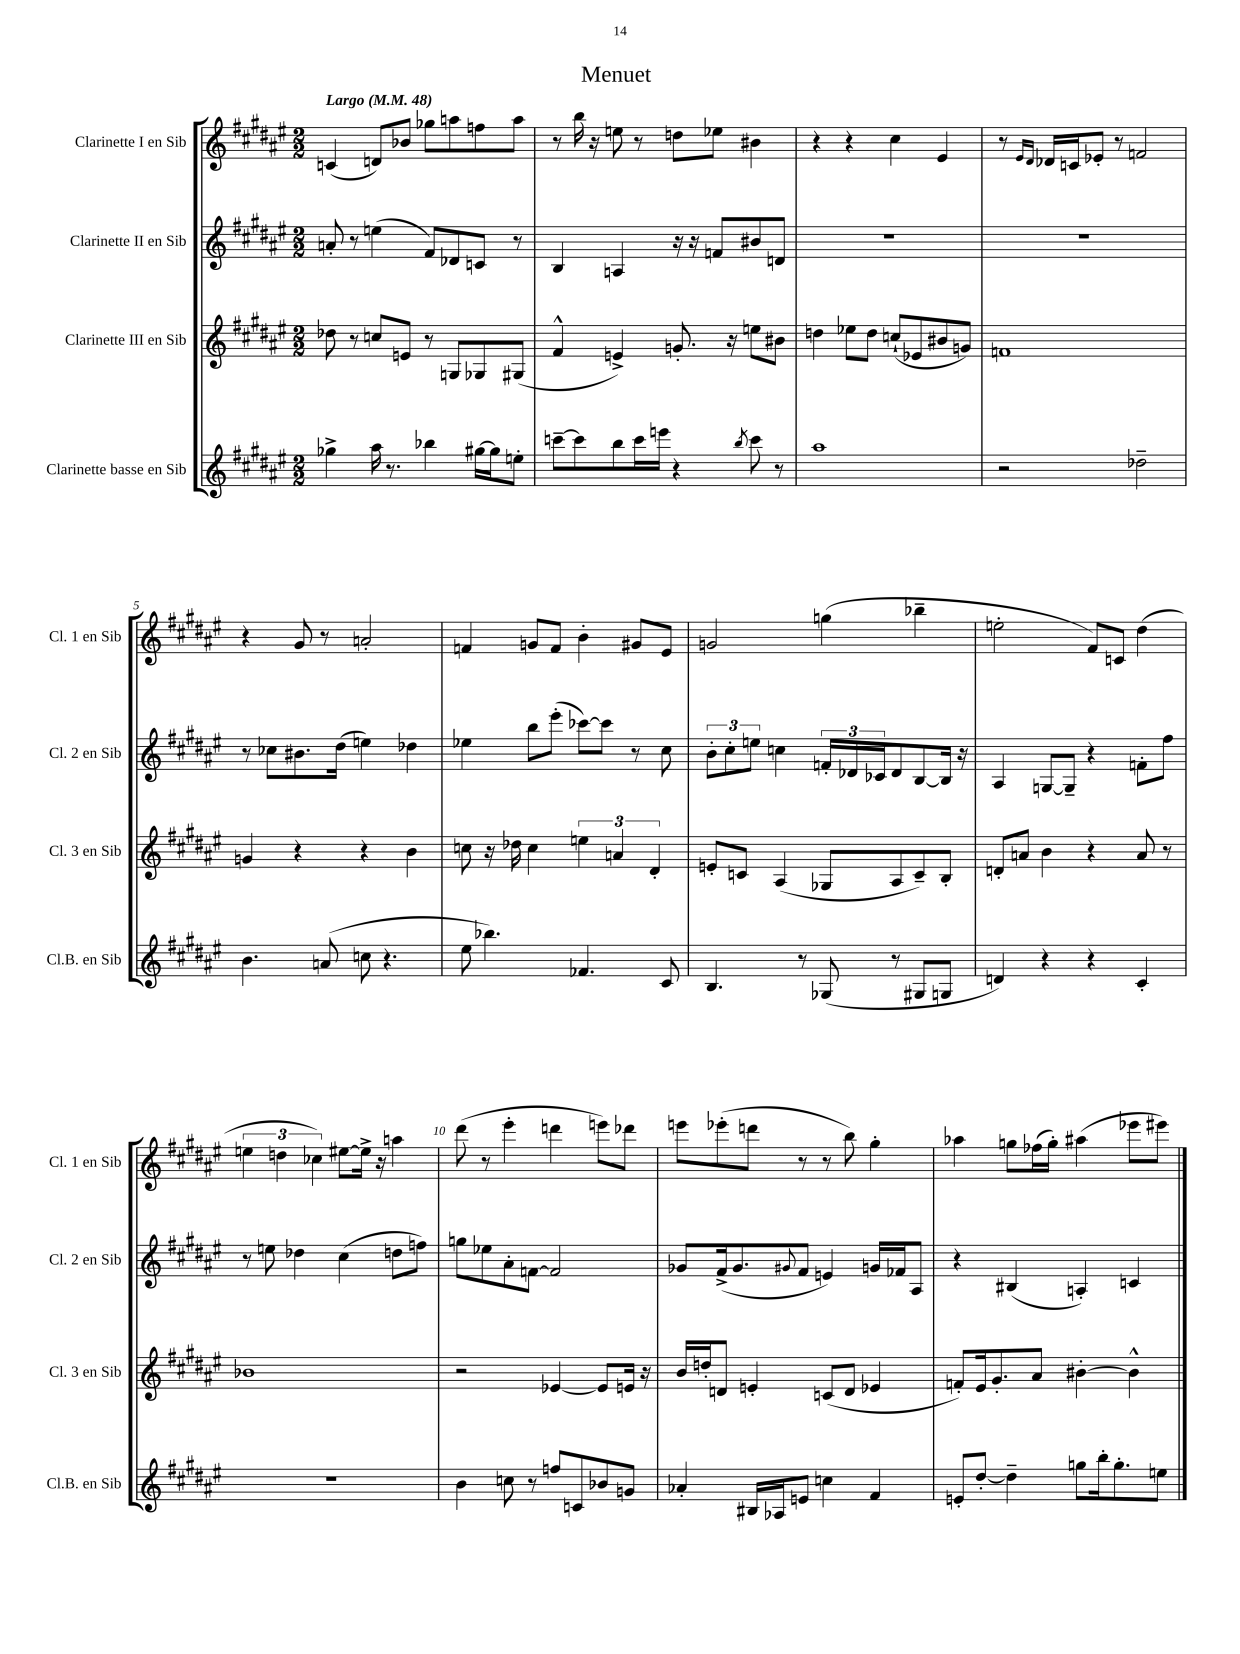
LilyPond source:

\header { title = "Menuet" }
<<
\new StaffGroup <<
\new Staff = "s0" \with { instrumentName = "Clarinette I en Sib" shortInstrumentName = "Cl. 1 en Sib" } {
    \clef treble \key fis \major \numericTimeSignature \time 2/2 \tempo "Largo" 4 = 48
    c'4( d'8) bes'8 ges''8 a''8 f''8 a''8 |
    r8 b''16 r16 e''8 r8 d''8 ees''8 bis'4 |
    r4 r4 cis''4 eis'4 |
    r8 \grace { eis'16 dis'16 } des'16 c'16 ees'8-. r8 f'2 |
    r4 gis'8 r8 a'2-. |
    f'4 g'8 f'8 b'4-. gis'8 eis'8 |
    g'2 g''4( bes''4-- |
    e''2-. fis'8) c'8 dis''4( |
    \tuplet 3/2 { e''4 d''4 ces''4) } eis''8~ eis''16-> r16 a''4 |
    dis'''8( r8 eis'''4-. d'''4 e'''8) des'''8 |
    e'''8 ees'''8-.( d'''8 r8 r8 b''8) gis''4-. |
    aes''4 g''8 fes''16( g''16-.) ais''4( ees'''8 eis'''8) \bar "|." |
}
\new Staff = "s1" \with { instrumentName = "Clarinette II en Sib" shortInstrumentName = "Cl. 2 en Sib" } {
    \clef treble \key fis \major \numericTimeSignature \time 2/2
    a'8-. r8 e''4( fis'8) des'8 c'8 r8 |
    b4 a4 r16 r16 f'8 bis'8 d'8 |
    R1 |
    R1 |
    r8 ces''8 bis'8. dis''16( e''4) des''4 |
    ees''4 b''8 eis'''8-.( ces'''8~) ces'''8 r8 cis''8 |
    \tuplet 3/2 { b'8-. cis''8-. e''8 } c''4 \tuplet 3/2 { f'16-. des'16 ces'16 } des'8 b8~ b16 r16 |
    ais4 g8~ g8-- r4 f'8-. fis''8 |
    r8 e''8 des''4 cis''4( d''8 f''8) |
    g''8 ees''8 ais'8-. f'8~ f'2 |
    ges'8 fis'16->( ges'8. \appoggiatura { gis'8 } fis'8 e'4) g'16 fes'16 ais8 |
    r4 bis4( a4-.) c'4 \bar "|." |
}
\new Staff = "s2" \with { instrumentName = "Clarinette III en Sib" shortInstrumentName = "Cl. 3 en Sib" } {
    \clef treble \key fis \major \numericTimeSignature \time 2/2
    des''8 r8 c''8 e'8 r8 g8 ges8 gis8( |
    fis'4-^ e'4->) g'8.-. r16 e''8 bis'8 |
    d''4 ees''8 d''8 c''8-!( ees'8 bis'8 g'8) |
    f'1 |
    g'4 r4 r4 b'4 |
    c''8 r16 des''16 c''4 \tuplet 3/2 { e''4 a'4 dis'4-. } |
    e'8-. c'8 ais4( ges8 ais8 c'8--) b8-. |
    d'8-. a'8 b'4 r4 a'8 r8 |
    bes'1 |
    r2 ees'4~ ees'8 e'16 r16 |
    b'16 d''16-. d'8 e'4-. c'8( d'8 ees'4 |
    f'8-.) eis'16 gis'8.-. ais'8 bis'4~-. bis'4-^ \bar "|." |
}
\new Staff = "s3" \with { instrumentName = "Clarinette basse en Sib" shortInstrumentName = "Cl.B. en Sib" } {
    \clef treble \key fis \major \numericTimeSignature \time 2/2
    ges''4-> ais''16 r8. bes''4 gis''16~ gis''16 e''8-. |
    c'''8~-- c'''8 b''8 c'''16 e'''16 r4 \acciaccatura { b''8 } c'''8 r8 |
    ais''1 |
    r2 des''2-- |
    b'4. a'8( c''8 r4. |
    eis''8 bes''4.) fes'4. cis'8 |
    b4. r8 ges8( r8 gis8 g8 |
    d'4) r4 r4 cis'4-. |
    R1 |
    b'4 c''8 r8 f''8 c'8 bes'8 g'8 |
    aes'4-. bis16 aes16 e'8 c''4 fis'4 |
    e'8-. dis''8~-. dis''4-- g''8 b''16-. g''8.-. e''8 \bar "|." |
}
>>
>>
\layout { \context { \Score \override BarNumber.break-visibility = ##(#f #t #t) barNumberVisibility = #(every-nth-bar-number-visible 5) } }
